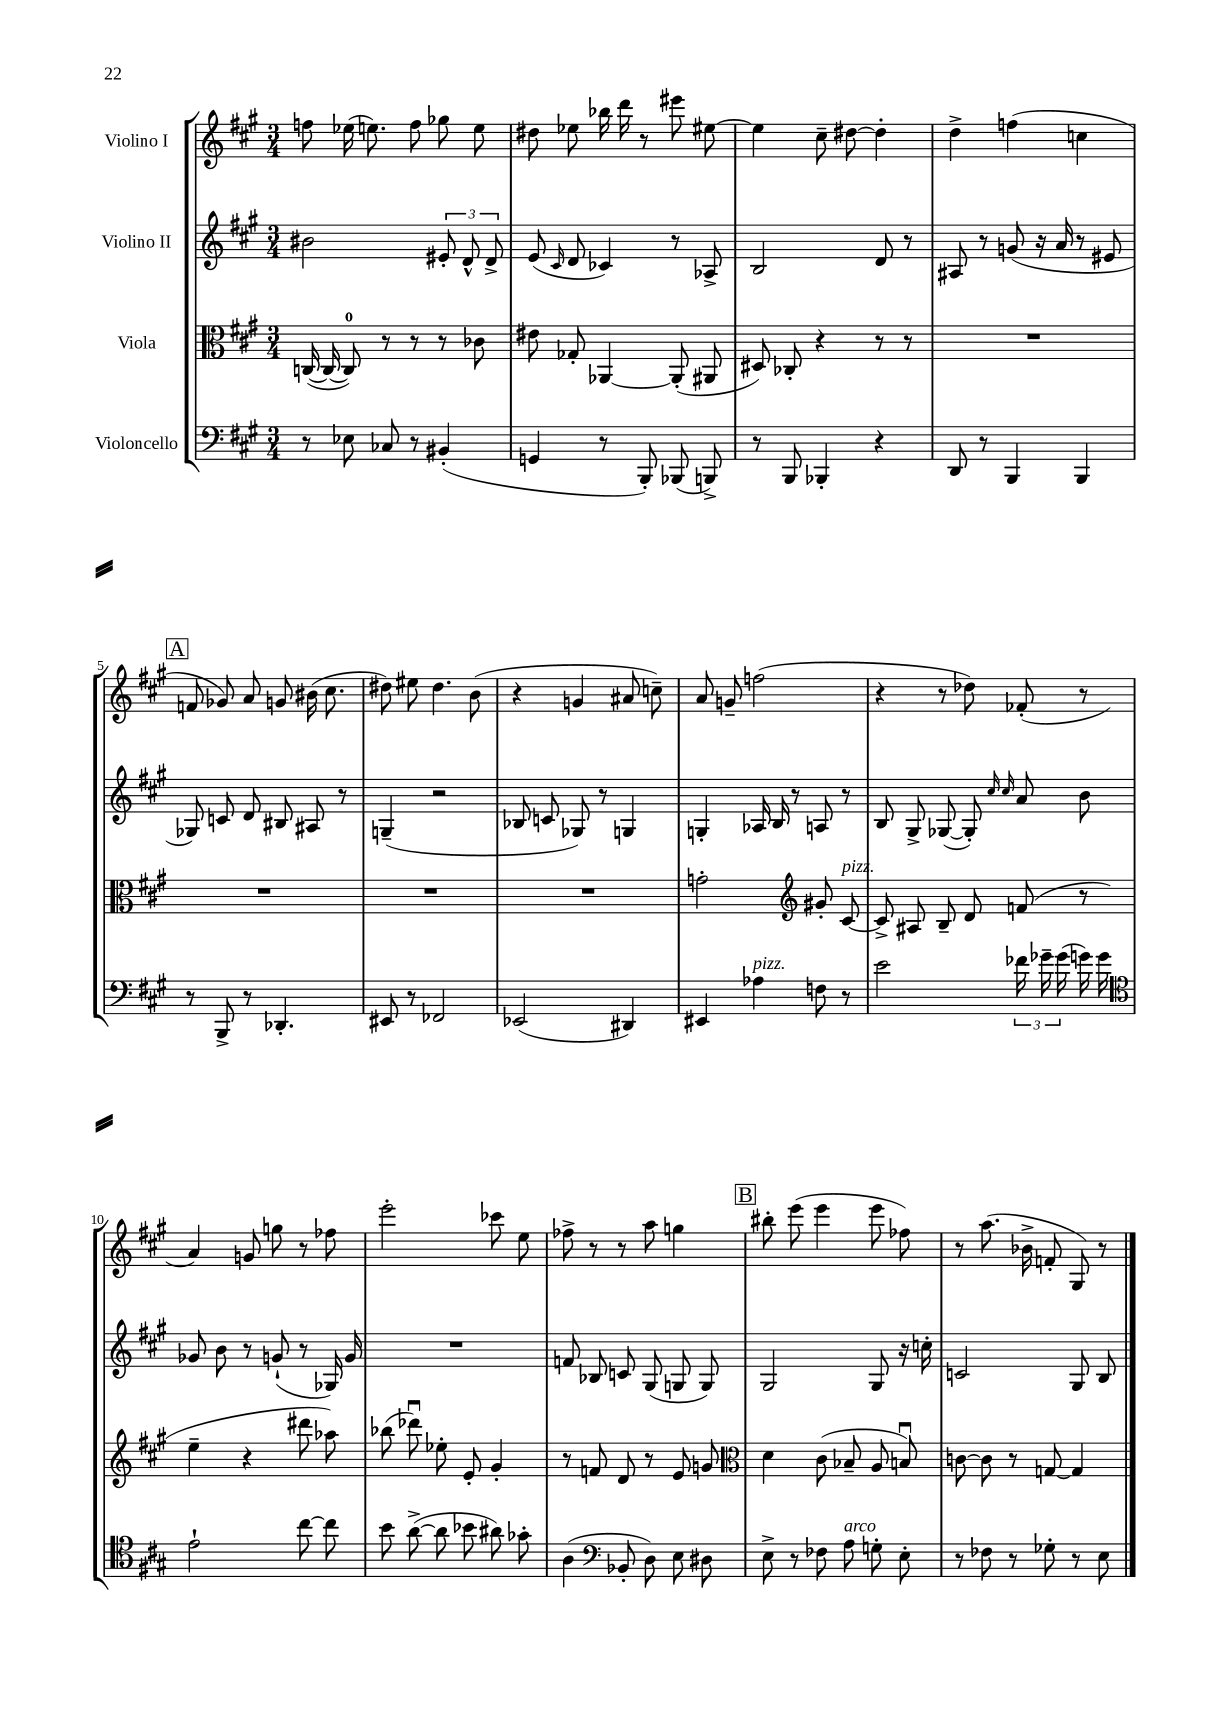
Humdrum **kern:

**kern	**kern	**kern	**kern
*staff4	*staff3	*staff2	*staff1
*clefF4	*clefC3	*clefG2	*clefG2
*k[f#c#g#]	*k[f#c#g#]	*k[f#c#g#]	*k[f#c#g#]
*M3/4	*M3/4	*M3/4	*M3/4
8r	([16C/	2b#\	8ff\
.	16C/_	.	.
8E-\	8C/])	.	(16ee-\
.	.	.	8.ee\)
8C-/	8r	.	.
8r	8r	.	8ff\
(4BB#'/	8r	12e#'/	8gg-\
.	.	12d^^/	.
.	8c-\	.	8ee\
.	.	12d^/	.
=	=	=	=
4GG/	8e#\	(8e/	8dd#\
.	.	16qqc#/	.
.	8G-'/	8d/	8ee-\
8r	[4AA-/	4c-/)	16bb-\
.	.	.	16ddd\
8BBB'/)	.	.	8r
(8BBB-/	(8AA-'/]	8r	8eee#\
8BBB^/)	8AA#/	8A-^/	[8ee#\
=	=	=	=
8r	8D#/)	2B/	4ee#\]
8BBB/	8C-'/	.	.
4BBB-'/	4r	.	8cc#~\
.	.	.	[8dd#\
4r	8r	8d/	4dd#'\]
.	8r	8r	.
=	=	=	=
8DD/	2.r	8A#/	4dd^\
8r	.	8r	.
4BBB/	.	(8g/	(4ff\
.	.	16r	.
.	.	16a/	.
4BBB/	.	8r	4cc\
.	.	8e#/	.
=	=	=	=
8r	2.r	8G-/)	8f/
8BBB^/	.	8c/	8g-/)
8r	.	8d/	8a/
4.DD-'/	.	8B#/	8g/
.	.	8A#/	(16b#\
.	.	.	8.cc#\
.	.	8r	.
=	=	=	=
8EE#/	2.r	(4G~/	8dd#\)
8r	.	.	8ee#\
2FF-/	.	2r	4.dd#\
.	.	.	(8b\
=	=	=	=
(2EE-/	2.r	8B-/	4r
.	.	8c/	.
.	.	8G-/)	4g/
.	.	8r	.
4DD#/)	.	4G/	8a#/
.	.	.	8cc~\)
=	=	=	=
4EE#/	2g'\	4G'/	8a/
.	.	.	8g~/
4A-\	.	16A-/	(2ff\
.	.	16B/	.
.	.	8r	.
*	*clefG2	*	*
8F\	8g#'/	8A/	.
8r	[8c#/	8r	.
=	=	=	=
2e\	8c#^/]	8B/	4r
.	8A#/	8G#^/	.
.	8B~/	([8G-/	8r
.	8d/	8G-'/])	8dd-\)
.	.	16qqcc#/	.
.	.	16qqcc#/	.
24f-\	(8f/	8a/	(8f-'/
24g-~\	.	.	.
(24g-\	.	.	.
16g\)	8r	8b\	8r
16g\	.	.	.
=	=	=	=
*clefC4	*	*	*
2e`\	4ee~\	8g-/	4a/)
.	.	8b\	.
.	4r	8r	8g/
.	.	(8g`/	8gg\
[8cc#\	8ddd#\	8r	8r
8cc#\]	8aa-\)	16G-/)	8ff-\
.	.	16g/	.
=	=	=	=
8b\	(8bb-\	2.r	2eee'\
([8a^\	8ddd-u\)	.	.
8a\]	8ee-'\	.	.
8b-\	8e'/	.	.
8a#\)	4g#'/	.	8ccc-\
8g-'\	.	.	8ee\
=	=	=	=
(4A\	8r	8f/	8ff-^\
.	8f/	8B-/	8r
*clefF4	*	*	*
8BB-'/	8d/	8c/	8r
8D\)	8r	(8G#/	8aa\
8E\	8e/	8G/	4gg\
8D#\	8g/	8G/)	.
=	=	=	=
*	*clefC3	*	*
8E^\	4d\	2G#/	8bb#'\
8r	.	.	(8eee\
8F-\	(8c#\	.	4eee\
8A\	8B-~/	.	.
8G'\	8A/	8G#/	8eee\
8E'\	8Bu/)	16r	8ff-\)
.	.	16cc'\	.
=	=	=	=
8r	[8c\	2c/	8r
8F-\	8c\]	.	(8.aa\
8r	8r	.	.
.	.	.	16b-^\
8G-'\	[8G/	.	8f'/
8r	4G/]	8G#/	8G#/)
8E\	.	8B/	8r
==	==	==	==
*-	*-	*-	*-
